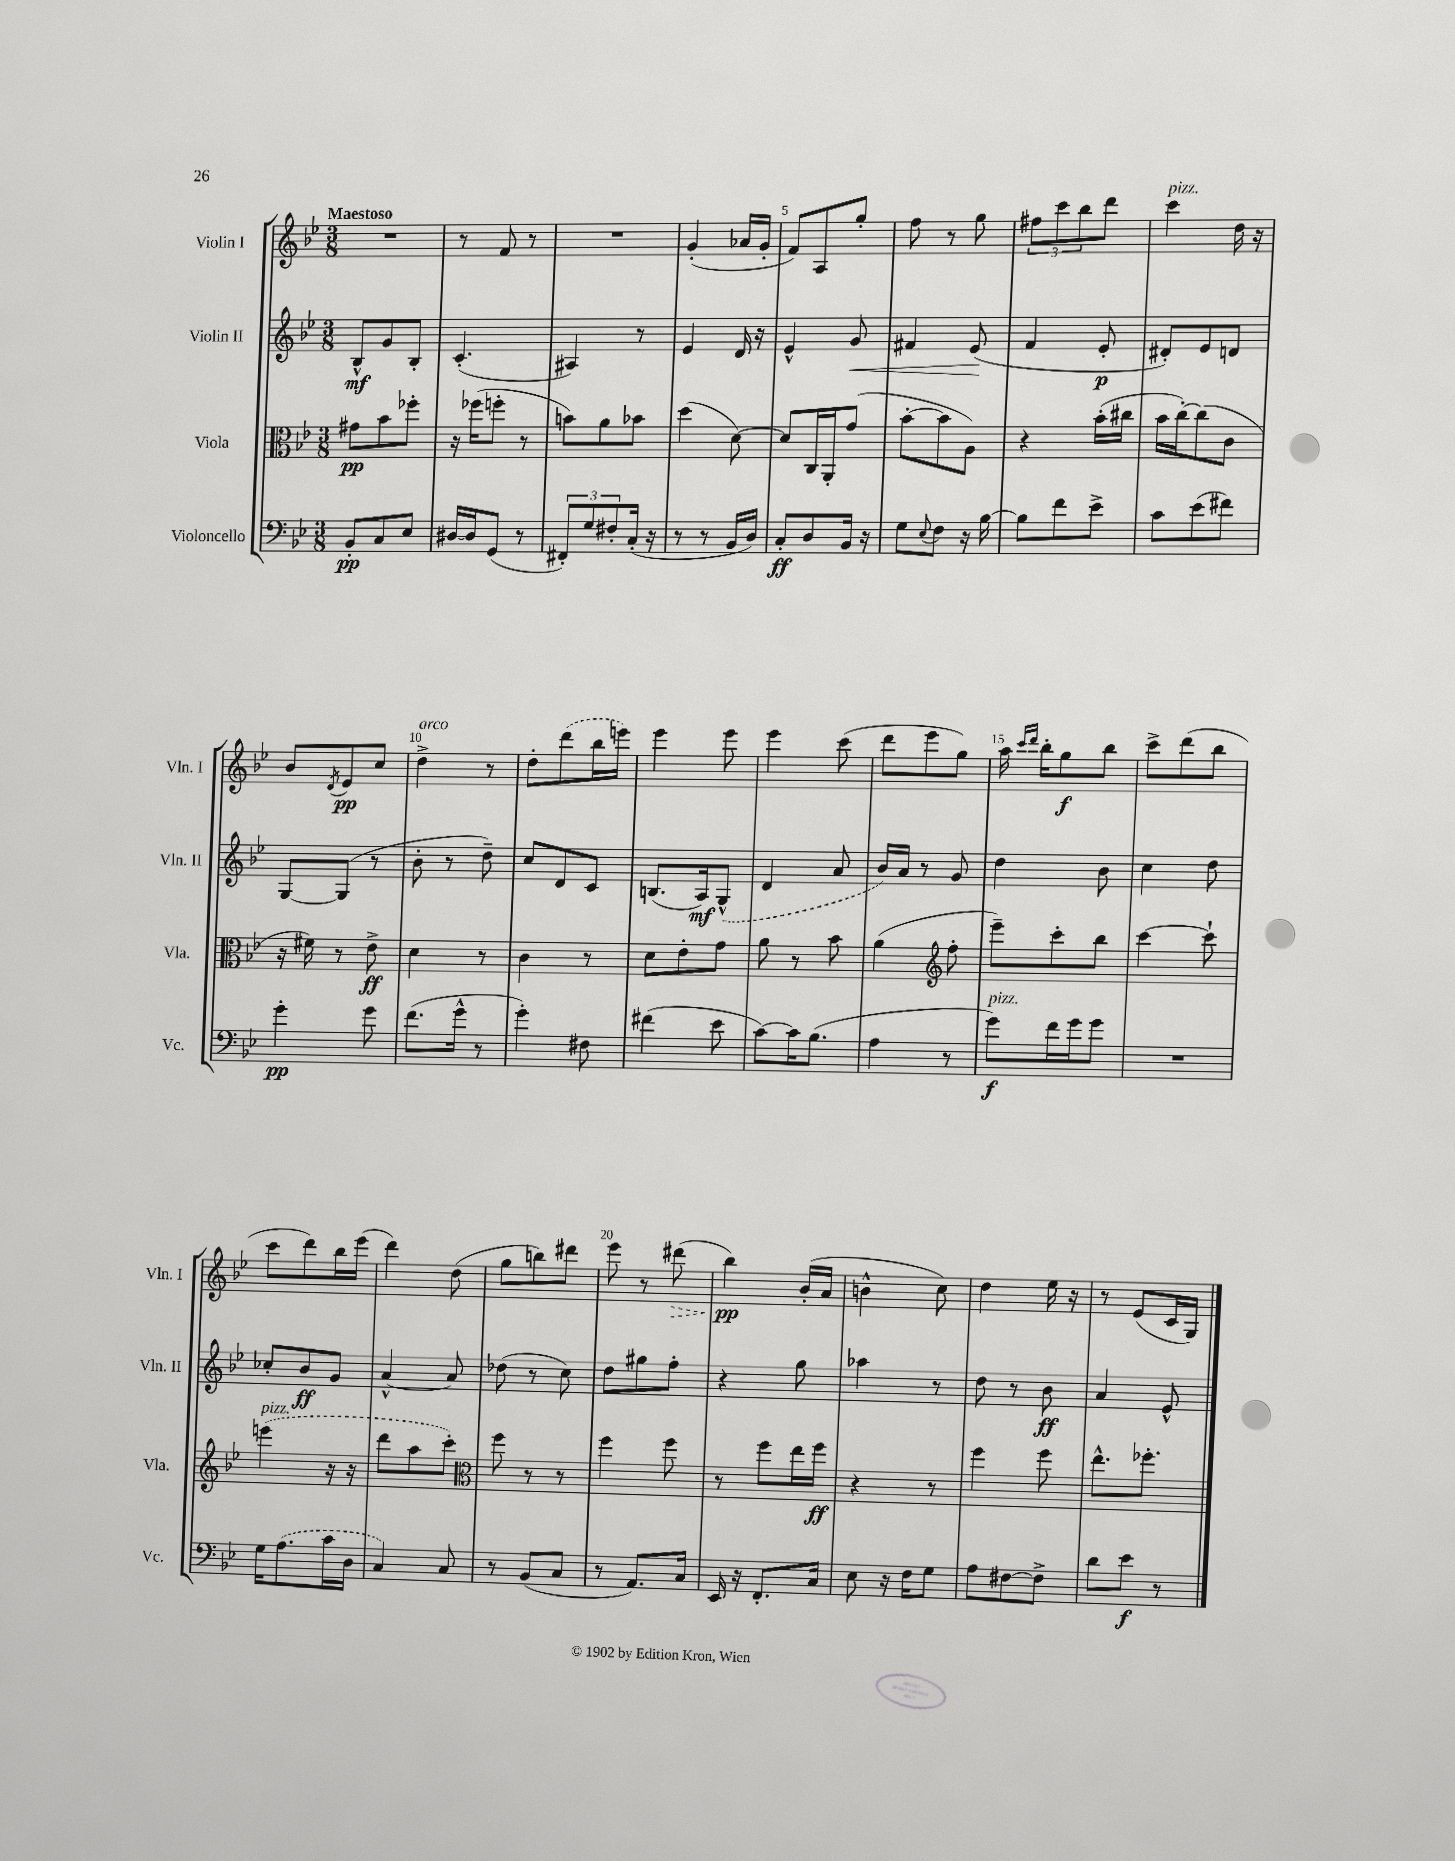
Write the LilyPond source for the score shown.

<<
\new StaffGroup <<
\new Staff = "s0" \with { instrumentName = "Violin I" shortInstrumentName = "Vln. I" } {
    \clef treble \key bes \major \numericTimeSignature \time 3/8 \tempo "Maestoso"
    R4. |
    r8 f'8 r8 |
    R4. |
    g'4-.( aes'16 g'16-. |
    f'8) a8 g''8-. |
    f''8 r8 g''8 |
    \tuplet 3/2 { fis''8 c'''8 bes''8 } d'''8 |
    c'''4^\markup { \italic "pizz." } d''16 r16 |
    bes'8 \acciaccatura { d'8 } ees'8\pp c''8 |
    d''4->^\markup { \italic "arco" } r8 |
    d''8-. \once \slurDashed d'''8( bes''16 e'''16) |
    ees'''4 ees'''8 |
    ees'''4 c'''8( |
    d'''8 ees'''8 g''8) |
    a''16 \grace { c'''16 d'''16 } bes''16-. g''8\f bes''8 |
    c'''8-> d'''8( bes''8 |
    c'''8 d'''8) bes''16 ees'''16( |
    d'''4) d''8( |
    g''8 b''8) dis'''8 |
    ees'''8 r8 \once \override Hairpin.style = #'dashed-line dis'''8\>( |
    bes''4\pp\!) bes'16-.( a'16 |
    b'4-^ c''8) |
    d''4 ees''16 r16 |
    r8 ees'8( c'16 g16) \bar "|." |
}
\new Staff = "s1" \with { instrumentName = "Violin II" shortInstrumentName = "Vln. II" } {
    \clef treble \key bes \major \numericTimeSignature \time 3/8
    bes8-^\mf g'8 bes8-. |
    c'4.-.( |
    ais4) r8 |
    ees'4 d'16 r16 |
    ees'4-^ g'8\< |
    fis'4 ees'8\!( |
    f'4 ees'8-.\p |
    dis'8-.) ees'8 d'8 |
    g8~ g8( r8 |
    bes'8-. r8 d''8--) |
    c''8 d'8 c'8 |
    b8.( a16\mf) \once \slurDashed g8-^( |
    d'4 a'8 |
    bes'16) a'16 r8 g'8 |
    d''4 bes'8 |
    c''4 d''8 |
    ces''8-. bes'8\ff g'8 |
    a'4~-^ a'8 |
    des''8( r8 c''8) |
    d''8 gis''8 f''8-. |
    r4 g''8 |
    aes''4 r8 |
    d''8 r8 bes'8\ff |
    a'4 ees'8-^ \bar "|." |
}
\new Staff = "s2" \with { instrumentName = "Viola" shortInstrumentName = "Vla." } {
    \clef alto \key bes \major \numericTimeSignature \time 3/8
    gis'8\pp bes'8 fes''8-. |
    r16 fes''16( f''8-. r8 |
    b'8) a'8 bes'8 |
    d''4( d'8~) |
    d'8 c16 a,16-. g'8( |
    bes'8~-. bes'8 a8) |
    r4 bes'16-.( cis''16 |
    bes'16 c''16~-.) c''8( c'8 |
    r16 fis'16) r8 ees'8->\ff |
    d'4 r8 |
    c'4 r8 |
    d'8 ees'8-. g'8 |
    a'8 r8 bes'8 |
    a'4( \clef treble f''8-. |
    ees'''8--) c'''8-. bes''8 |
    c'''4~ c'''8-! |
    \once \slurDashed e'''4^\markup { \italic "pizz." }( r16 r16 |
    d'''8 a''8 c'''8-.) |
    \clef alto f''8 r8 r8 |
    f''4 f''8 |
    r8 f''8 ees''16 f''16\ff |
    r4 r8 |
    f''4 f''8 |
    ees''8.-^ fes''8.-. \bar "|." |
}
\new Staff = "s3" \with { instrumentName = "Violoncello" shortInstrumentName = "Vc." } {
    \clef bass \key bes \major \numericTimeSignature \time 3/8
    bes,8-.\pp c8 ees8 |
    dis16~ dis16 g,8( r8 |
    \tuplet 3/2 { fis,8-.) g8 fis8-. } c16-.( r16 |
    r8 r8 bes,16 d16) |
    c8-.\ff d8 bes,16 r16 |
    g8 \appoggiatura { ees8 } f8 r16 bes16~ |
    bes8 f'8 ees'8-> |
    c'8 ees'8( fis'8) |
    g'4-.\pp g'8 |
    f'8.( g'16-^ r8 |
    g'4-.) fis8 |
    fis'4( ees'8 |
    c'8~) c'16 bes8.( |
    a4 r8 |
    g'8\f^\markup { \italic "pizz." }) f'16 g'16 g'8 |
    R4. |
    g16 \once \slurDashed a8.( c'16 d16 |
    c4) c8 |
    r8 bes,8( c8 |
    r8 a,8.) c16 |
    ees,16 r16 f,8.-. c16 |
    ees8 r16 f16 g8 |
    a8 fis8~ fis8-> |
    d'8 ees'8\f r8 \bar "|." |
}
>>
>>
\layout { \context { \Score \override BarNumber.break-visibility = ##(#f #t #t) barNumberVisibility = #(every-nth-bar-number-visible 5) } }
